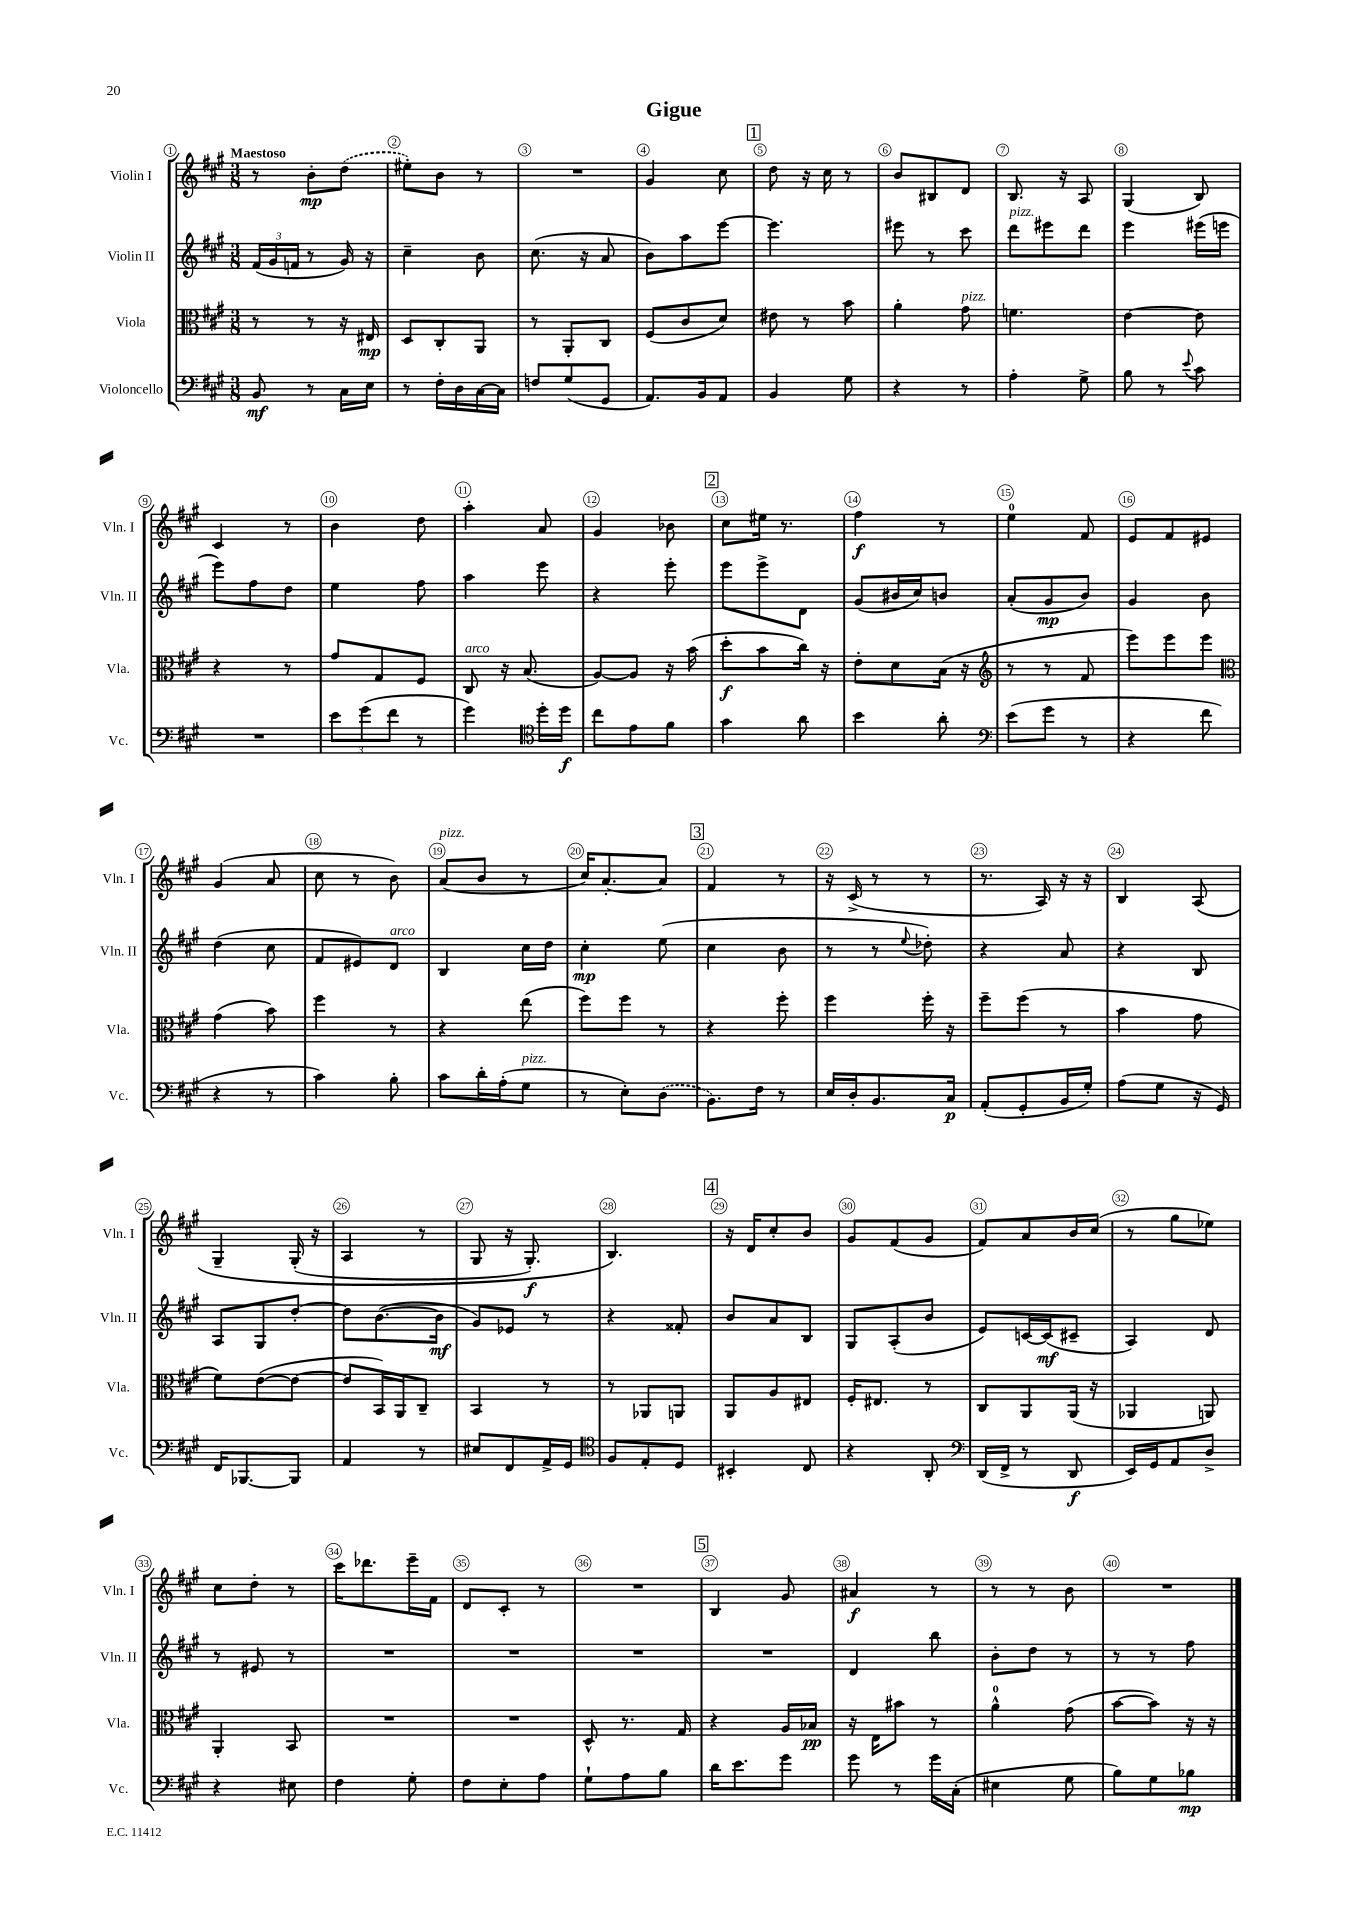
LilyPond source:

\header { title = "Gigue" }
<<
\new StaffGroup <<
\new Staff = "s0" \with { instrumentName = "Violin I" shortInstrumentName = "Vln. I" } {
    \clef treble \key a \major \numericTimeSignature \time 3/8 \tempo "Maestoso"
    r8 b'8-.\mp \once \slurDashed d''8( |
    eis''8-.) b'8 r8 |
    R4. |
    gis'4 cis''8 |
    \mark \markup { \box "1" } d''8 r16 cis''16 r8 |
    b'8 bis8 d'8 |
    b8. r16 a8 |
    gis4( b8) |
    cis'4 r8 |
    b'4 d''8 |
    a''4-. a'8 |
    gis'4 bes'8 |
    \mark \markup { \box "2" } cis''8 eis''16 r8. |
    fis''4\f r8 |
    e''4-0 fis'8 |
    e'8 fis'8 eis'8 |
    gis'4( a'8 |
    cis''8 r8 b'8) |
    a'8^\markup { \italic "pizz." }( b'8 r8 |
    cis''16) a'8.~-. a'8 |
    \mark \markup { \box "3" } fis'4 r8 |
    r16 cis'16->( r8 r8 |
    r8. a16) r16 r16 |
    b4 a8\( |
    gis4-- gis16-.( r16 |
    a4 r8 |
    gis8 r16 gis8.-.\f) |
    b4.\) |
    \mark \markup { \box "4" } r16 d'16 cis''8-. b'8 |
    gis'8 fis'8( gis'8 |
    fis'8) a'8 b'16 cis''16( |
    r8 gis''8 ees''8) |
    cis''8 d''8-. r8 |
    cis'''16 des'''8. e'''16-- fis'16 |
    d'8 cis'8-. r8 |
    R4. |
    \mark \markup { \box "5" } b4 gis'8 |
    ais'4\f r8 |
    r8 r8 b'8 |
    R4. \bar "|." |
}
\new Staff = "s1" \with { instrumentName = "Violin II" shortInstrumentName = "Vln. II" } {
    \clef treble \key a \major \numericTimeSignature \time 3/8
    \tuplet 3/2 { fis'16( gis'16 f'16 } r8 gis'16) r16 |
    cis''4-- b'8 |
    cis''8.( r16 a'8 |
    b'8) a''8 e'''8~ |
    \mark \markup { \box "1" } e'''4. |
    eis'''8 r8 cis'''8 |
    d'''8^\markup { \italic "pizz." } eis'''8 d'''8 |
    e'''4 eis'''16( e'''16 |
    e'''8) fis''8 d''8 |
    e''4 fis''8 |
    a''4 e'''8 |
    r4 e'''8-. |
    \mark \markup { \box "2" } e'''8 e'''8-> d'8 |
    gis'8( bis'16 cis''16) b'8 |
    a'8-.( gis'8\mp b'8) |
    gis'4 b'8 |
    d''4( cis''8 |
    fis'8 eis'8) d'8^\markup { \italic "arco" } |
    b4 cis''16 d''16 |
    cis''4-.\mp e''8( |
    \mark \markup { \box "3" } cis''4 b'8 |
    r8 r8 \appoggiatura { e''8 } des''8-.) |
    r4 a'8 |
    r4 b8 |
    a8 gis8 d''8~-. |
    d''8 b'8.~( b'16\mf |
    gis'8) ees'8 r8 |
    r4 fisis'8-. |
    \mark \markup { \box "4" } b'8 a'8 b8 |
    gis8 a8-.( b'8 |
    e'8) c'16~ c'16\mf( cis'8-- |
    a4) d'8 |
    r8 eis'8 r8 |
    R4. |
    R4. |
    R4. |
    \mark \markup { \box "5" } R4. |
    d'4 b''8 |
    b'8-. d''8 r8 |
    r8 r8 fis''8 \bar "|." |
}
\new Staff = "s2" \with { instrumentName = "Viola" shortInstrumentName = "Vla." } {
    \clef alto \key a \major \numericTimeSignature \time 3/8
    r8 r8 r16 eis16\mp |
    d8 cis8-. a,8 |
    r8 a,8-. cis8 |
    fis8( cis'8 d'8) |
    \mark \markup { \box "1" } eis'8 r8 b'8 |
    a'4-. gis'8^\markup { \italic "pizz." } |
    f'4. |
    e'4~ e'8 |
    r4 r8 |
    gis'8 gis8 fis8 |
    cis8^\markup { \italic "arco" } r16 b8.( |
    a8~) a8 r16 b'16( |
    \mark \markup { \box "2" } d''8-.\f b'8 cis''16) r16 |
    e'8-. d'8 b16( r16 |
    \clef treble r8 r8 fis'8 |
    e'''8) e'''8 e'''8 |
    \clef alto gis'4( b'8) |
    fis''4 r8 |
    r4 e''8( |
    fis''8) fis''8 r8 |
    \mark \markup { \box "3" } r4 fis''8-. |
    fis''4 fis''16-. r16 |
    fis''8-- fis''8( r8 |
    b'4 gis'8 |
    fis'8) e'8~( e'8~ |
    e'8 b,16) a,16 cis8-- |
    b,4 r8 |
    r8 aes,8 a,8 |
    \mark \markup { \box "4" } a,8 a8 eis8 |
    fis16-. eis8. r8 |
    cis8 a,8 a,16( r16 |
    aes,4 a,8) |
    a,4-. b,8 |
    R4. |
    R4. |
    d8-^ r8. gis16 |
    \mark \markup { \box "5" } r4 a16 bes16\pp |
    r16 e16 bis'8 r8 |
    a'4-0-^ gis'8( |
    b'8~ b'8) r16 r16 \bar "|." |
}
\new Staff = "s3" \with { instrumentName = "Violoncello" shortInstrumentName = "Vc." } {
    \clef bass \key a \major \numericTimeSignature \time 3/8
    b,8\mf r8 cis16 e16 |
    r8 fis16-. d16 cis16~ cis16 |
    f8 gis8( gis,8 |
    a,8.) b,16 a,8 |
    \mark \markup { \box "1" } b,4 gis8 |
    r4 r8 |
    a4-. gis8-> |
    b8 r8 \appoggiatura { e'8 } cis'8 |
    R4. |
    \tuplet 3/2 { e'8 gis'8( fis'8 } r8 |
    gis'4) \clef tenor d''16-. d''16\f |
    cis''8 e'8 fis'8 |
    \mark \markup { \box "2" } gis'4 a'8 |
    b'4 a'8-. |
    \clef bass e'8( gis'8 r8 |
    r4 fis'8 |
    r4 r8 |
    cis'4) b8-. |
    cis'8 d'16-. a16-.( gis8^\markup { \italic "pizz." } |
    r8 e8-.) \once \slurDashed d8( |
    \mark \markup { \box "3" } b,8.) fis16 r8 |
    e16 d16-. b,8. cis16\p |
    a,8-.( gis,8-. b,16 gis16-.) |
    a8( gis8 r16 gis,16) |
    fis,16 bes,,8.~ bes,,8 |
    a,4 r8 |
    eis8 fis,8 a,16-> gis,16 |
    \clef tenor fis8 e8-. d8 |
    \mark \markup { \box "4" } bis,4-. cis8 |
    r4 a,8-. |
    \clef bass d,16( fis,16-> r8 d,8\f |
    e,16) gis,16 a,8 d8-> |
    r4 eis8 |
    fis4 gis8-. |
    fis8 e8-. a8 |
    gis8-! a8 b8 |
    \mark \markup { \box "5" } d'16 e'8. gis'8 |
    gis'8 r8 gis'16 cis16-.( |
    eis4 gis8 |
    b8) gis8 bes8\mp \bar "|." |
}
>>
>>
\layout { \context { \Score \override BarNumber.break-visibility = ##(#f #t #t) barNumberVisibility = #all-bar-numbers-visible \override BarNumber.stencil = #(make-stencil-circler 0.1 0.3 ly:text-interface::print) } }
